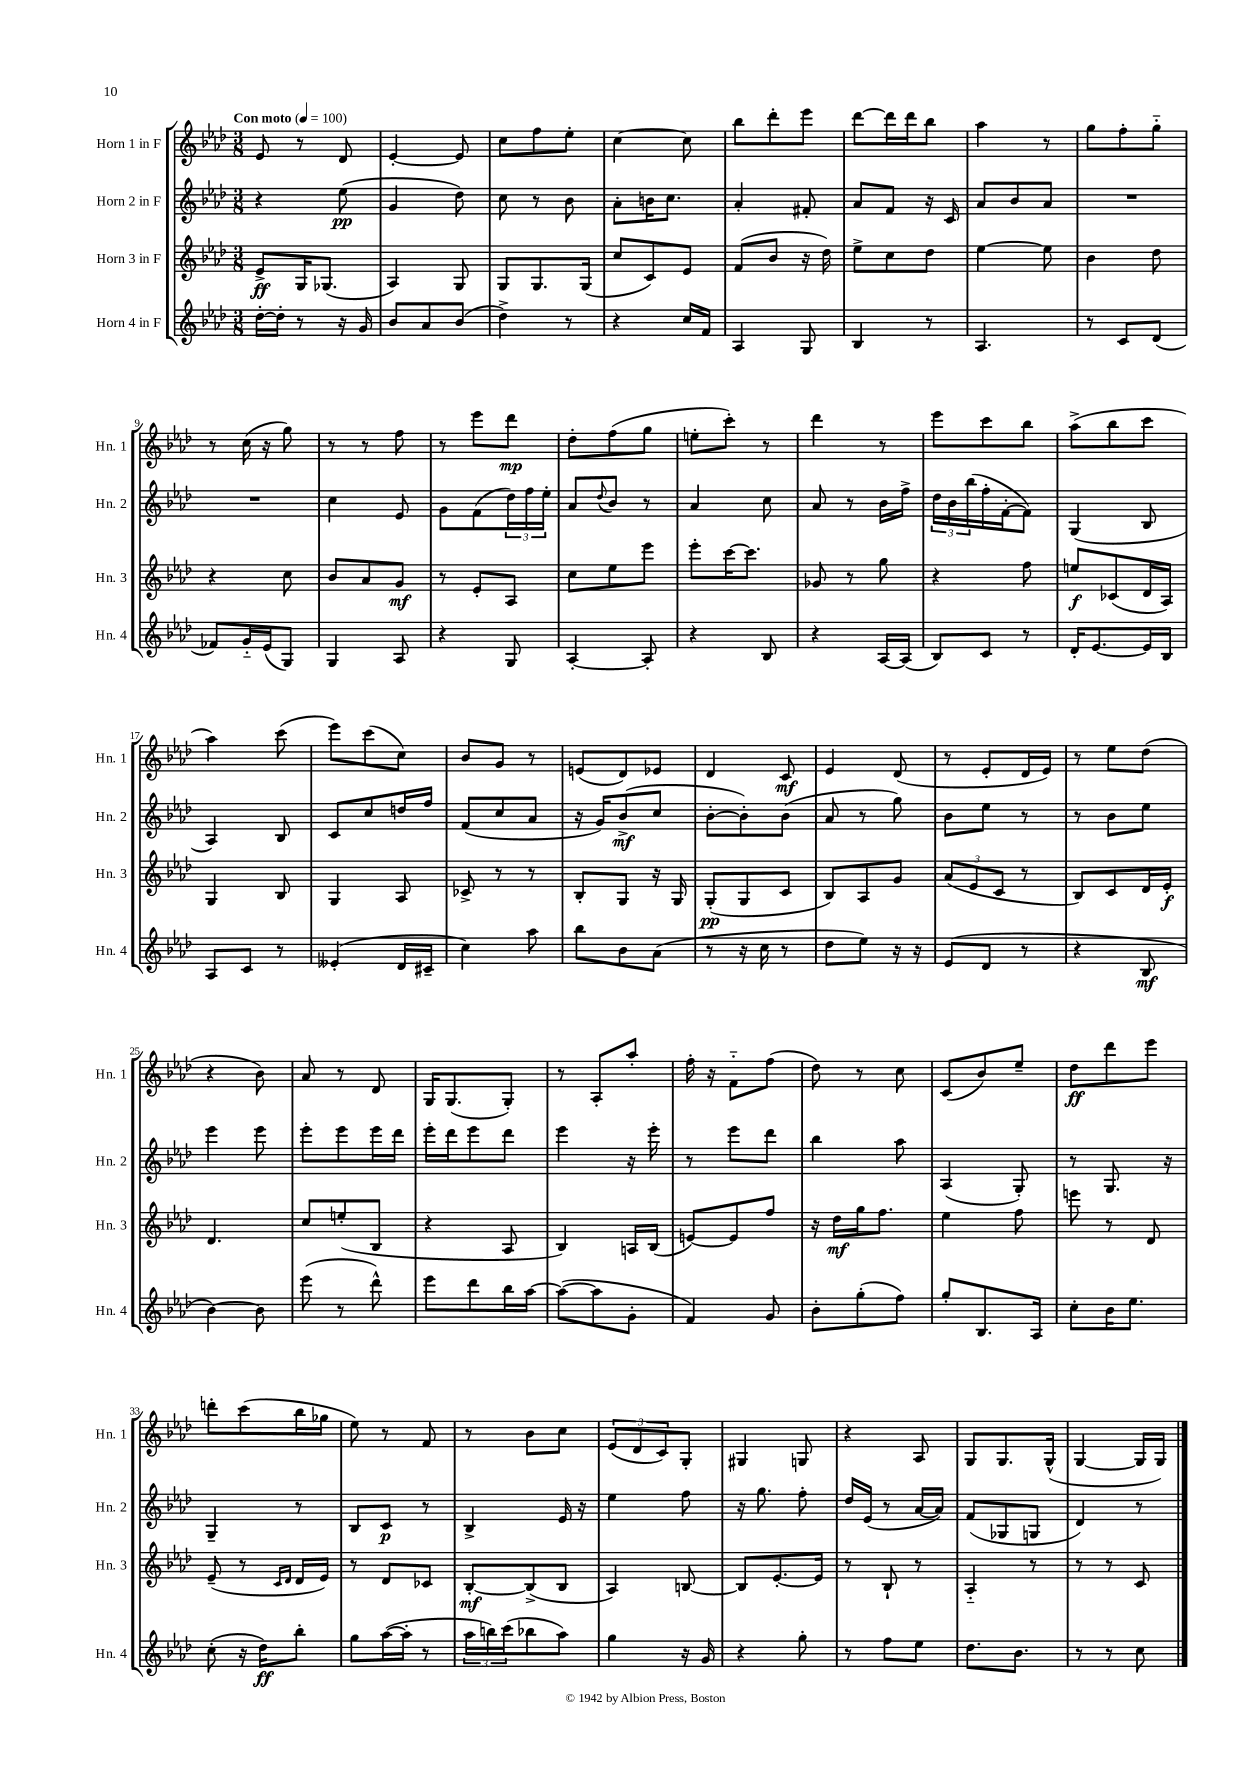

**kern	**dynam	**kern	**dynam	**kern	**dynam	**kern	**dynam
*part4	*part4	*part3	*part3	*part2	*part2	*part1	*part1
*staff4	*staff4	*staff3	*staff3	*staff2	*staff2	*staff1	*staff1
*I"Horn 4 in F	*	*I"Horn 3 in F	*	*I"Horn 2 in F	*	*I"Horn 1 in F	*
*I'Hn. 4	*	*I'Hn. 3	*	*I'Hn. 2	*	*I'Hn. 1	*
*clefG2	*	*clefG2	*	*clefG2	*	*clefG2	*
*k[b-e-a-d-]	*	*k[b-e-a-d-]	*	*k[b-e-a-d-]	*	*k[b-e-a-d-]	*
*M3/8	*	*M3/8	*	*M3/8	*	*M3/8	*
*MM100	*	*MM100	*	*MM100	*	*MM100	*
=1	=1	=1	=1	=1	=1	=1	=1
!	!	!	!	!	!	!LO:TX:a:B:t=Con moto	!
[16dd-'\LL	.	8e-^/L	ff	4r	.	8e-/	.
16dd-'\JJ]	.	.	.	.	.	.	.
8r	.	16G/K	.	.	.	8r	.
.	.	(8.G-X/J	.	.	.	.	.
16r	.	.	.	(8ee-\	pp	8d-/	.
16g/	.	.	.	.	.	.	.
=2	=2	=2	=2	=2	=2	=2	=2
8b-/L	.	4A-/)	.	4g/	.	[4e-'/	.
8a-/	.	.	.	.	.	.	.
(8b-/J	.	8G/	.	8dd-\)	.	8e-/]	.
=3	=3	=3	=3	=3	=3	=3	=3
4dd-^\)	.	8G/L	.	8cc\	.	8cc\L	.
.	.	8.G/	.	8r	.	8ff\	.
8r	.	.	.	8b-\	.	8ee-'\J	.
.	.	(16G/Jk	.	.	.	.	.
=4	=4	=4	=4	=4	=4	=4	=4
4r	.	8cc/L	.	8a-'\L	.	[4cc\	.
.	.	8c/)	.	16bn\K	.	.	.
.	.	.	.	8.cc\J	.	.	.
16cc/LL	.	8e-/J	.	.	.	8cc\]	.
16f/JJ	.	.	.	.	.	.	.
=5	=5	=5	=5	=5	=5	=5	=5
4A-/	.	(8f/L	.	4a-'/	.	8bb-\L	.
.	.	8b-/J	.	.	.	8ddd-'\	.
8G/	.	16r	.	8f#X'/	.	8eee-\J	.
.	.	16dd-\)	.	.	.	.	.
=6	=6	=6	=6	=6	=6	=6	=6
4B-/	.	8ee-^\L	.	8a-/L	.	[8ddd-\L	.
.	.	8cc\	.	8f/J	.	16ddd-\L]	.
.	.	.	.	.	.	16ddd-\J	.
8r	.	8dd-\J	.	16r	.	8bb-\J	.
.	.	.	.	16c/	.	.	.
=7	=7	=7	=7	=7	=7	=7	=7
4.A-/	.	[4ee-\	.	8a-/L	.	4aa-\	.
.	.	.	.	8b-/	.	.	.
.	.	8ee-\]	.	8a-/J	.	8r	.
=8	=8	=8	=8	=8	=8	=8	=8
8r	.	4b-\	.	4.r	.	8gg\L	.
8c/L	.	.	.	.	.	8ff'\	.
(8d-/J	.	8dd-\	.	.	.	8gg\J	.
!!LO:LB:g=z
=9	=9	=9	=9	=9	=9	=9	=9
8f-X/L)	.	4r	.	4.r	.	8r	.
16g/L	.	.	.	.	.	(16cc\	.
(16e-/J	.	.	.	.	.	16r	.
8G/J)	.	8cc\	.	.	.	8gg\)	.
=10	=10	=10	=10	=10	=10	=10	=10
4G/	.	8b-/L	.	4cc\	.	8r	.
.	.	8a-/	.	.	.	8r	.
8A-/	.	8g/J	mf	8e-/	.	8ff\	.
=11	=11	=11	=11	=11	=11	=11	=11
4r	.	8r	.	8g\L	.	8r	.
.	.	8e-'/L	.	(8f\	.	8eee-\L	.
8G/	.	8A-/J	.	24dd-\L)	.	8ddd-\J	mp
.	.	.	.	24ff\	.	.	.
.	.	.	.	24ee-'\JJ	.	.	.
=12	=12	=12	=12	=12	=12	=12	=12
[4A-'/	.	8cc\L	.	8a-/L	.	8dd-'\L	.
.	.	.	.	8qqdd-/	.	.	.
.	.	8ee-\	.	8b-/J	.	(8ff\	.
8A-'/]	.	8eee-\J	.	8r	.	8gg\J	.
=13	=13	=13	=13	=13	=13	=13	=13
4r	.	8eee-'\L	.	4a-/	.	8een'\L	.
.	.	[16ccc\K	.	.	.	8ccc'\J)	.
.	.	8.ccc\J]	.	.	.	.	.
8B-/	.	.	.	8cc\	.	8r	.
=14	=14	=14	=14	=14	=14	=14	=14
4r	.	8g-X/	.	8a-/	.	4ddd-\	.
.	.	8r	.	8r	.	.	.
[16A-/LL	.	8gg\	.	16b-\LL	.	8r	.
(16A-/JJ]	.	.	.	16ff^\JJ	.	.	.
=15	=15	=15	=15	=15	=15	=15	=15
8B-/L)	.	4r	.	24dd-\LL	.	8eee-\L	.
.	.	.	.	24b-\	.	.	.
.	.	.	.	(24bb-\	.	.	.
8c/J	.	.	.	16ff'\	.	8ccc\	.
.	.	.	.	[16f'\J	.	.	.
8r	.	8ff\	.	8f\J])	.	8bb-\J	.
=16	=16	=16	=16	=16	=16	=16	=16
16d-'/KL	.	8een/L	f	(4G/	.	(8aa-^\L	.
[8.e-/	.	.	.	.	.	.	.
.	.	(8c-X/	.	.	.	8bb-\	.
16e-/L]	.	16d-/L	.	8B-/	.	8ccc\J	.
16B-/JJ	.	16A-/JJ)	.	.	.	.	.
!!LO:LB:g=z
=17	=17	=17	=17	=17	=17	=17	=17
8A-/L	.	4G/	.	4A-/)	.	4aa-\)	.
8c/J	.	.	.	.	.	.	.
8r	.	8B-/	.	8B-/	.	(8ccc\	.
=18	=18	=18	=18	=18	=18	=18	=18
(4e--X'/	.	4G/	.	8c/L	.	8eee-\L)	.
.	.	.	.	8cc/	.	(8ccc\	.
16d-/LL	.	8A-/	.	16ddn/L	.	8cc\J)	.
16c#X~/JJ	.	.	.	16ff/JJ	.	.	.
=19	=19	=19	=19	=19	=19	=19	=19
4cc\)	.	8c-X^/	.	(8f/L	.	8b-/L	.
.	.	8r	.	8cc/	.	8g/J	.
8aa-\	.	8r	.	8a-/J	.	8r	.
=20	=20	=20	=20	=20	=20	=20	=20
8bb-\L	.	8B-'/L	.	16r	.	(8en/L	.
.	.	.	.	16g/KL)	.	.	.
8b-\	.	8G/J	.	(8b-^/	mf	8d-/)	.
(8a-\J	.	16r	.	8cc/J	.	8e-X/J	.
.	.	16G/	.	.	.	.	.
=21	=21	=21	=21	=21	=21	=21	=21
8r	.	(8G'/L	pp	[8b-'\L	.	4d-/	.
16r	.	8G/	.	8b-'\])	.	.	.
16cc\	.	.	.	.	.	.	.
8r	.	8c/J	.	(8b-\J	.	8c/	mf
=22	=22	=22	=22	=22	=22	=22	=22
8dd-\L	.	8B-/L)	.	8a-/	.	4e-/	.
8ee-\J)	.	8A-/	.	8r	.	.	.
16r	.	8g/J	.	8gg\)	.	(8d-/	.
16r	.	.	.	.	.	.	.
=23	=23	=23	=23	=23	=23	=23	=23
(8e-/L	.	(12a-/L	.	8b-\L	.	8r	.
.	.	12e-/	.	.	.	.	.
8d-/J	.	.	.	8ee-\J	.	8e-'/L	.
.	.	12c/J	.	.	.	.	.
8r	.	8r	.	8r	.	16d-/L	.
.	.	.	.	.	.	16e-/JJ)	.
=24	=24	=24	=24	=24	=24	=24	=24
4r	.	8B-/L)	.	8r	.	8r	.
.	.	8c/	.	8b-\L	.	8ee-\L	.
8B-/	mf	16d-/L	.	8ee-\J	.	(8dd-\J	.
.	.	16e-'/JJ	f	.	.	.	.
!!LO:LB:g=z
=25	=25	=25	=25	=25	=25	=25	=25
[4b-\)	.	4.d-/	.	4eee-\	.	4r	.
8b-\]	.	.	.	8eee-\	.	8b-\)	.
=26	=26	=26	=26	=26	=26	=26	=26
(8eee-\	.	8cc/L	.	8eee-'\L	.	8a-/	.
8r	.	(8een'/	.	8eee-\	.	8r	.
8ddd-^^\)	.	8B-/J	.	16eee-\L	.	8d-/	.
.	.	.	.	16ddd-\JJ	.	.	.
=27	=27	=27	=27	=27	=27	=27	=27
8eee-\L	.	4r	.	16eee-'\LL	.	16G/KL	.
.	.	.	.	16ddd-\J	.	(8.G/	.
8ddd-\	.	.	.	8eee-\	.	.	.
16bb-\L	.	8A-/	.	8ddd-\J	.	8G'/J)	.
[16aa-\JJ	.	.	.	.	.	.	.
=28	=28	=28	=28	=28	=28	=28	=28
(8aa-\L_	.	4B-/)	.	4eee-\	.	8r	.
8aa-\]	.	.	.	.	.	8A-'/L	.
8g'\J	.	16An/LL	.	16r	.	8aa-'/J	.
.	.	(16B-/JJ	.	16eee-'\	.	.	.
=29	=29	=29	=29	=29	=29	=29	=29
4f/)	.	[8en/L)	.	8r	.	16ff'\	.
.	.	.	.	.	.	16r	.
.	.	8e/]	.	8eee-\L	.	8f\L	.
8g/	.	8ff/J	.	8ddd-\J	.	(8ff\J	.
=30	=30	=30	=30	=30	=30	=30	=30
8b-'\L	.	16r	.	4bb-\	.	8dd-\)	.
.	.	16dd-\LL	mf	.	.	.	.
(8gg'\	.	16gg\J	.	.	.	8r	.
.	.	8.ff\J	.	.	.	.	.
8ff\J)	.	.	.	8aa-\	.	8cc\	.
=31	=31	=31	=31	=31	=31	=31	=31
8gg'/L	.	4ee-\	.	(4A-/	.	(8c/L	.
8.B-/	.	.	.	.	.	8b-/)	.
.	.	8ff\	.	8G'/)	.	8ee-~/J	.
16A-/Jk	.	.	.	.	.	.	.
=32	=32	=32	=32	=32	=32	=32	=32
8cc'\L	.	8eeen\	.	8r	.	8dd-\L	ff
16b-\K	.	8r	.	8.G/	.	8ddd-\	.
8.ee-\J	.	.	.	.	.	.	.
.	.	8d-/	.	.	.	8eee-\J	.
.	.	.	.	16r	.	.	.
!!LO:LB:g=z
=33	=33	=33	=33	=33	=33	=33	=33
(8cc'\	.	(8e-~/	.	4G~/	.	8dddn'\L	.
16r	.	8r	.	.	.	(8ccc\	.
16dd-\KL)	ff	.	.	.	.	.	.
.	.	16qqc/LL	.	.	.	.	.
.	.	16qqd-/JJ	.	.	.	.	.
8bb-'\J	.	16d-/LL	.	8r	.	16bb-\L	.
.	.	16e-/JJ)	.	.	.	16gg-X\JJ	.
=34	=34	=34	=34	=34	=34	=34	=34
8gg\L	.	8r	.	8B-/L	.	8ee-\)	.
([16aa-\L	.	8d-/L	.	8c/J	p	8r	.
16aa-'\JJ]	.	.	.	.	.	.	.
8r	.	8c-X/J	.	8r	.	8f/	.
=35	=35	=35	=35	=35	=35	=35	=35
24aa-\LL	.	[8B-'/L	mf	4B-^/	.	8r	.
24bbn\)	.	.	.	.	.	.	.
(24ccc\J	.	.	.	.	.	.	.
8bb-X\	.	(8B-^/]	.	.	.	8b-\L	.
8aa-\J)	.	8B-/J	.	16e-/	.	8cc\J	.
.	.	.	.	16r	.	.	.
=36	=36	=36	=36	=36	=36	=36	=36
4gg\	.	4A-/)	.	4ee-\	.	(12e-/L	.
.	.	.	.	.	.	12d-/	.
.	.	.	.	.	.	12c/)	.
16r	.	[8Bn/	.	8ff\	.	8G'/J	.
16g/	.	.	.	.	.	.	.
=37	=37	=37	=37	=37	=37	=37	=37
4r	.	8B/L]	.	16r	.	4G#X/	.
.	.	.	.	8.gg\	.	.	.
.	.	[8.e-'/	.	.	.	.	.
8gg'\	.	.	.	8ff'\	.	8Gn/	.
.	.	16e-/Jk]	.	.	.	.	.
=38	=38	=38	=38	=38	=38	=38	=38
8r	.	8r	.	16dd-/LL	.	4r	.
.	.	.	.	(16e-/JJ	.	.	.
8ff\L	.	8B-`/	.	8r	.	.	.
8ee-\J	.	8r	.	[16a-/LL	.	8A-/	.
.	.	.	.	16a-/JJ])	.	.	.
=39	=39	=39	=39	=39	=39	=39	=39
8.dd-\L	.	4A-/	.	(8f/L	.	8G/L	.
.	.	.	.	8G-X/	.	8.G/	.
8.b-\J	.	.	.	.	.	.	.
.	.	8r	.	8Gn/J	.	.	.
.	.	.	.	.	.	(16G^^/Jk	.
=40	=40	=40	=40	=40	=40	=40	=40
8r	.	8r	.	4d-/)	.	[4G/	.
8r	.	8r	.	.	.	.	.
8cc\	.	8c/	.	8r	.	16G/LL]	.
.	.	.	.	.	.	16G/JJ)	.
==	==	==	==	==	==	==	==
*-	*-	*-	*-	*-	*-	*-	*-
